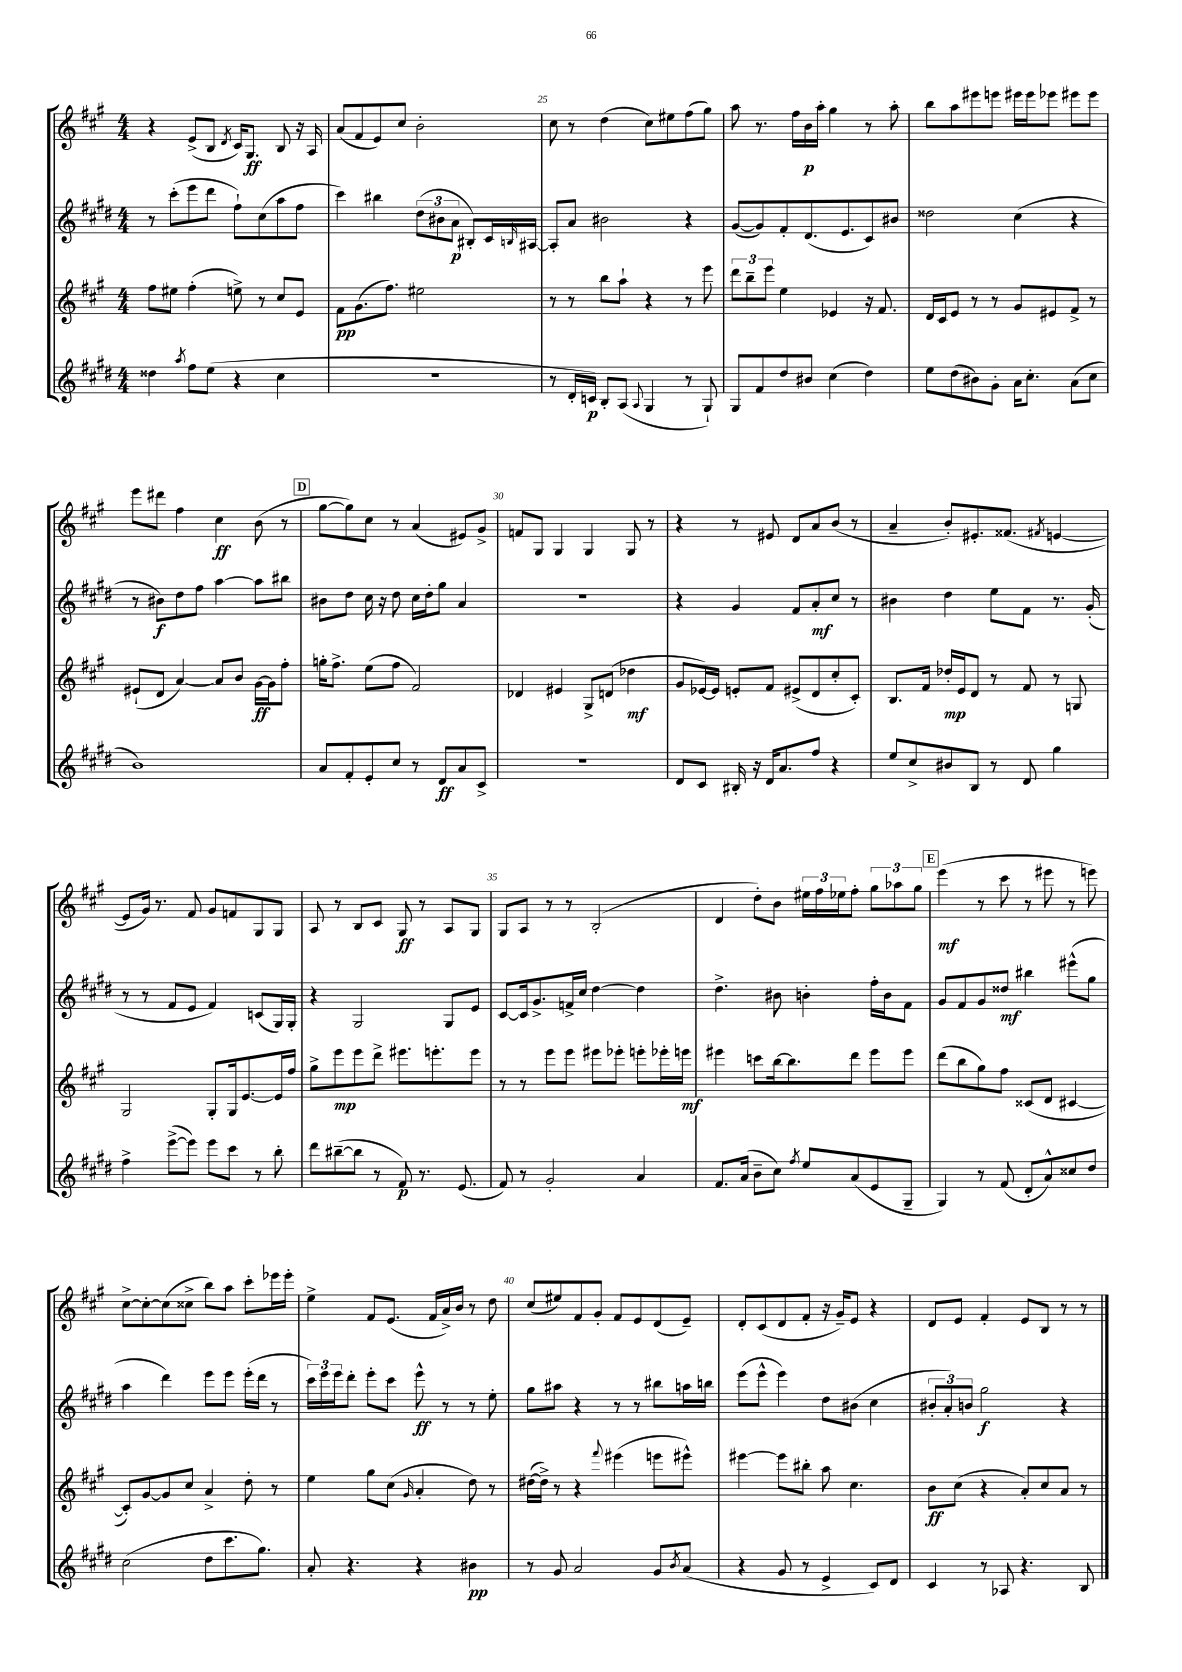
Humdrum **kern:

**kern	**kern	**kern	**kern
*staff4	*staff3	*staff2	*staff1
*clefG2	*clefG2	*clefG2	*clefG2
*k[f#c#g#d#]	*k[f#c#g#]	*k[f#c#g#d#]	*k[f#c#g#]
*M4/4	*M4/4	*M4/4	*M4/4
4dd##	8ff#	8r	4r
.	8ee#	(8ccc#'	.
8qaa	.	.	.
8ff#	(4ff#'	8eee	(8e^
(8ee	.	8ddd#	8B
.	.	.	8qd
4r	8ee^)	8ff#`)	16c#)
.	.	.	8.G#
.	8r	(8cc#	.
4cc#	8cc#	8aa	8B
.	8e	8ff#	16r
.	.	.	16A
=	=	=	=
1r	8f#	4ccc#)	(8a
.	(8.g#	.	8f#
.	.	4bb#	8e)
.	8.ff#)	.	.
.	.	.	8cc#
.	2ee#	(12dd#	2b'
.	.	12b#	.
.	.	12a	.
.	.	8B#')	.
.	.	16c#	.
.	.	16qqB	.
.	.	[16A#	.
=	=	=	=
8r	8r	8A#']	8cc#
16d#'	8r	8a	8r
16c)	.	.	.
8B'	8bb	2b#	(4dd
(8A	8aa`	.	.
8qqA	.	.	.
4G#	4r	.	8cc#)
.	.	.	8ee#
8r	8r	4r	(8ff#
8G#`)	8eee	.	8gg#)
=	=	=	=
8G#	12ddd	([8g#	8aa
.	12bb~	.	.
8f#	.	8g#])	8.r
.	12eee	.	.
8dd#	4ee	8f#'	.
.	.	.	16ff#
8b#	.	(8.d#	16b
.	.	.	16aa'
(4cc#	4e-	.	4gg#
.	.	8.e	.
4dd#)	16r	8c#)	8r
.	8.f#	.	.
.	.	8b#	8aa'
=	=	=	=
8ee	16d	2dd##	8bb
.	16c#	.	.
(8dd#	8e	.	8aa
8b#)	8r	.	8eee#
8g#'	8r	.	8eee
16a	8g#	(4cc#	16eee#
8.cc#'	.	.	16eee#
.	8e#	.	8eee-
(8a	8f#^	4r	8eee#
8cc#	8r	.	8eee#
=	=	=	=
1b)	(8e#`	8r	8eee
.	8d	8b#)	8ddd#
.	[4a)	8dd#	4ff#
.	.	8ff#	.
.	8a]	[4aa	4cc#
.	8b	.	.
.	[16g#	8aa]	(8b
.	16g#]	.	.
.	8ff#'	8bb#	8r
=	=	=	=
8a	16gg'	8b#	[8gg#
.	8.ff#^	.	.
8f#'	.	8dd#	8gg#])
8e'	(8ee	16cc#	8cc#
.	.	16r	.
8cc#	8ff#	8dd#	8r
8r	2f#)	16cc#	(4a
.	.	16dd#'	.
8d#	.	8gg#	.
8a	.	4a	8e#)
8c#^	.	.	8g#^
=	=	=	=
1r	4d-	1r	8f
.	.	.	8G#
.	4e#	.	4G#
.	8G#^	.	4G#
.	(8d	.	.
.	4dd-	.	8G#
.	.	.	8r
=	=	=	=
8d#	8g#	4r	4r
8c#	[16e-)	.	.
.	16e-]	.	.
16B#'	8e'	4g#	8r
16r	.	.	.
16d#	8f#	.	8e#
8.a	.	.	.
.	(8e#^	8f#	8d
8ff#	8d	8a'	8a
4r	8cc#'	8cc#	(8b
.	8c#')	8r	8r
=	=	=	=
8ee	8.B	4b#	4a~
8cc#^	.	.	.
.	16f#	.	.
8b#	16dd-'	4dd#	8b')
.	16e	.	.
8B	8d	.	8.e#'
8r	8r	8ee	.
.	.	.	(8.f##
8d#	8f#	8f#	.
.	.	.	8qf#
4gg#	8r	8.r	[4e
.	8G	.	.
.	.	(16g#'	.
=	=	=	=
4ff#^	2G#	8r	8e]
.	.	8r	16g#)
.	.	.	8.r
([8eee^	.	8f#	.
8eee])	.	8e	8f#
8eee	8G#'	4f#)	8g#
8ccc#	16G#	.	8f
.	[8.e	.	.
8r	.	(8c	8G#
8bb'	16e]	16G#)	8G#
.	16ff#	16G#'	.
=	=	=	=
8ddd#	8gg#^	4r	8A
([8bb#~	8eee	.	8r
8bb#]	8eee	2G#	8B
8r	8ddd^	.	8c#
8f#)	8.eee#	.	8G#
8.r	.	.	8r
.	8.eee'	.	.
.	.	8G#	8A
(8.e	.	.	.
.	8eee	8e	8G#
=	=	=	=
8f#)	8r	[8c#	8G#
8r	8r	16c#]	8A
.	.	8.g#^	.
2g#'	8eee	.	8r
.	8eee	16f^	8r
.	.	16cc#	.
.	8eee#	[4dd#	(2B'
.	8eee-'	.	.
4a	8eee'	4dd#]	.
.	16eee-'	.	.
.	16eee	.	.
=	=	=	=
8.f#	4eee#	4.dd#^	4d
(16a	.	.	.
8b~	8ccc	.	8dd')
8cc#)	[16bb	8b#	8b
.	8.bb]	.	.
8qff#	.	.	.
8ee	.	4b'	24ee#
.	.	.	24ff#
.	.	.	24ee-
(8a	8ddd	.	8ff#'
8e	8eee#	16ff#'	12gg#
.	.	16b	.
.	.	.	12aa-
8G#~	8eee#	8f#	.
.	.	.	12gg#
=	=	=	=
4G#)	(8ddd	8g#	(4eee
.	8bb	8f#	.
8r	8gg#)	8g#	8r
(8f#	8ff#	8dd##	8ccc#
8d#'	(8c##	4bb#	8r
8a^^)	8d	.	8eee#
8cc##	[4c#	(8eee#^^	8r
8dd#	.	8gg#	8eee)
=	=	=	=
(2cc#	8c#'])	4aa	[8cc#^
.	[8g#	.	8cc#'_
.	8g#]	4ddd#)	(8cc#]
.	8cc#	.	8cc##^
8dd#	4a^	8eee	8bb)
8.ccc#	.	8eee	8aa
.	8dd'	(16eee'	8ccc#'
8.gg#)	.	16ddd#	.
.	8r	8r	16eee-
.	.	.	16eee-'
=	=	=	=
8a'	4ee	24ccc#)	4ee^
.	.	24eee	.
.	.	24eee	.
4.r	.	8ddd#'	.
.	8gg#	8eee'	8f#
.	(8cc#	8ccc#	(8.e
.	16qqg#	.	.
4r	4a'	8eee^^	.
.	.	.	16f#
.	.	8r	16a^)
.	.	.	16b
4b#	8dd)	8r	8r
.	8r	8ee'	8dd
=	=	=	=
8r	([16dd#	8gg#	(8cc#
.	16dd#^])	.	.
8g#	8r	8aa#	8ee#)
2a	4r	4r	8f#
.	.	.	8g#'
.	8qqfff#	.	.
.	(4eee#	8r	8f#
.	.	8r	8e
8g#	8eee	8bb#	(8d
8qb	.	.	.
(8a	8eee#^^)	16aa	8e~)
.	.	16bb	.
=	=	=	=
4r	[4eee#	(8eee	8d'
.	.	8eee^^	(8c#
8g#	8eee#]	4eee)	8d
8r	8bb#'	.	8f#'
4e^	8aa	8dd#	16r
.	.	.	16g#~)
.	4.cc#	(8b#	8e
8c#)	.	4cc#	4r
8d#	.	.	.
=	=	=	=
4c#	8b	12b#'	8d
.	.	12a')	.
.	(8cc#	.	8e
.	.	12b	.
8r	4r	2gg#	4f#'
8A-	.	.	.
4.r	8a')	.	8e
.	8cc#	.	8B
.	8a	4r	8r
8B	8r	.	8r
==	==	==	==
*-	*-	*-	*-
